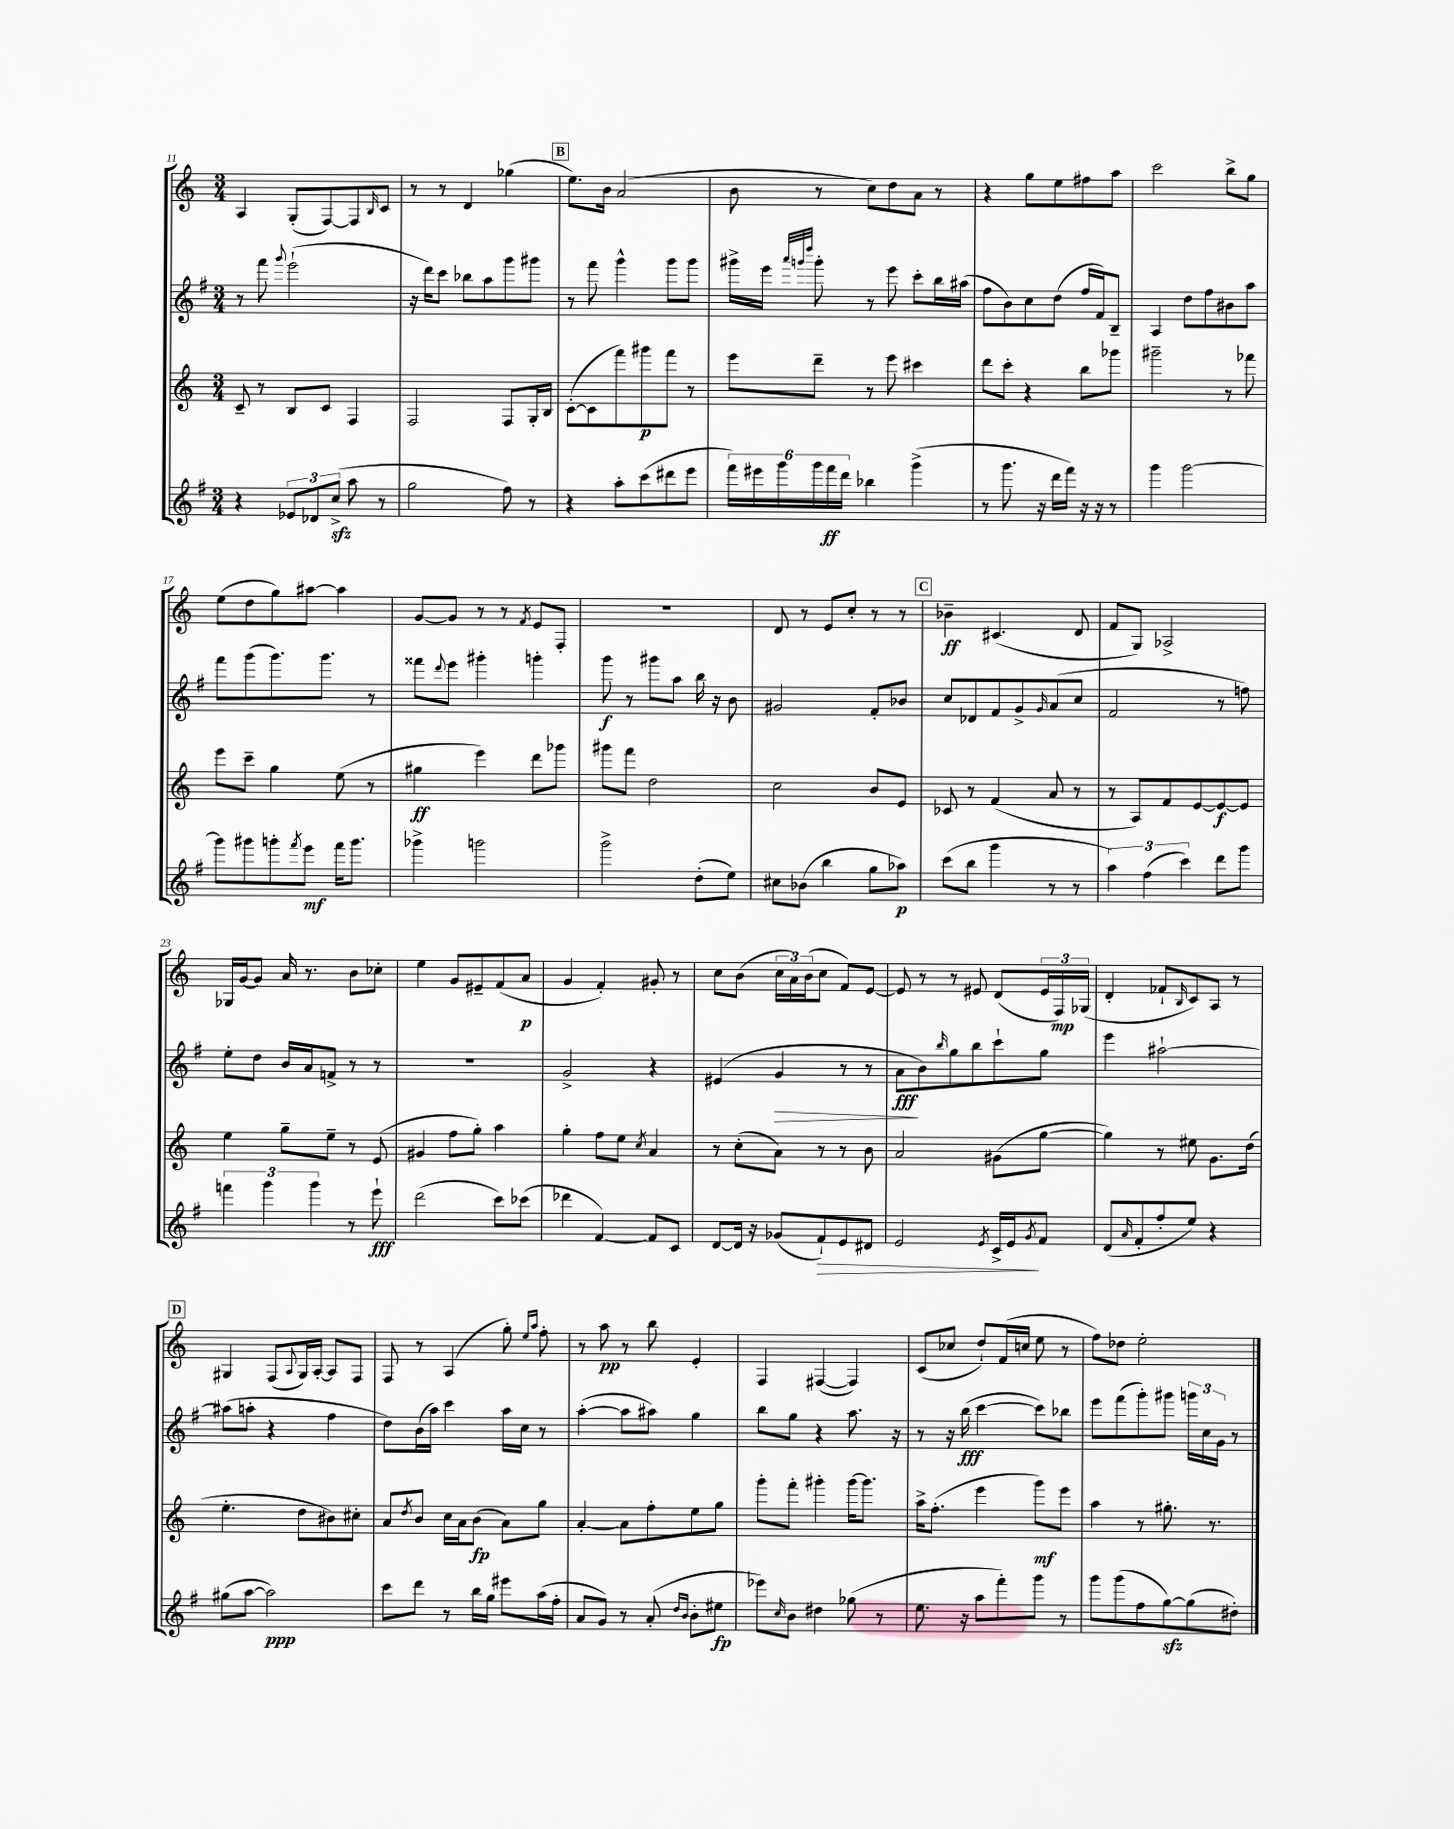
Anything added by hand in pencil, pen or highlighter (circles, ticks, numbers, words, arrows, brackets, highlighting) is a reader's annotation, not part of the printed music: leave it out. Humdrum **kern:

**kern	**kern	**kern	**kern
*staff4	*staff3	*staff2	*staff1
*clefG2	*clefG2	*clefG2	*clefG2
*k[f#]	*k[]	*k[f#]	*k[]
*M3/4	*M3/4	*M3/4	*M3/4
4r	8c~	8r	4A
.	8r	8fff#	.
.	.	8qqggg	.
12e-	8B	(2eee`	(8G'
12d-	.	.	.
.	8c	.	[8F)
(12cc^	.	.	.
8aa	4F	.	8F]
.	.	.	16qqB
8r	.	.	8c
=	=	=	=
2gg	2F	16r	8r
.	.	16ddd)	.
.	.	8ccc	8r
.	.	8bb-	4d
.	.	8aa	.
8ff#)	8F	8ggg	(4gg-
8r	16G'	8ggg#	.
.	16B	.	.
=	=	=	=
4r	([8c'	8r	8.ee)
.	8c]	8fff#	.
.	.	.	16b
8aa'	8fff)	4ggg^^	(2a
(8ccc	8ggg#	.	.
8ddd#	8fff	8ggg	.
8eee	8r	8ggg	.
=	=	=	=
24fff#)	8eee	16ggg#^	8b
24eee#	.	.	.
.	.	16eee	.
24ggg	.	.	.
.	.	32qqaaa	.
.	.	32qqggg	.
.	.	32qqdddd	.
24ggg	8ddd~	8ggg'	8r
24fff#	.	.	.
24ddd	.	.	.
4bb-	8r	8r	8cc)
.	8eee	8eee	8dd
(4ggg^	4ccc#	8ccc'	8a
.	.	16bb	8r
.	.	(16aa#	.
=	=	=	=
8r	8ddd	8ff#	4r
8.ggg	8ccc'	8b)	.
.	4r	8cc	8gg
16r	.	.	.
16ddd	.	(8dd	8ee
16fff#)	.	.	.
16r	8bb	16ff#	8ff#
16r	.	16f#)	.
8r	8ggg-	8B~	8aa
=	=	=	=
4ggg	2ggg#~	4A	2ccc
[2ggg	.	8dd	.
.	.	8ff#	.
.	8r	8b#	8bb^
.	8fff-	8aa	8gg
=	=	=	=
8ggg]	8eee	8fff#	(8ee
8ggg#	8ccc~	(8ggg	8dd
8ggg'	4gg	8.ggg)	8gg)
8qfff#	.	.	.
8eee	.	.	[8aa#
.	.	8.ggg	.
16fff#	(8ee	.	4aa#]
8.ggg	.	.	.
.	8r	8r	.
=	=	=	=
4ggg-^	4gg#	8fff##	[8g
.	.	8qqddd	.
.	.	8eee	8g]
2ggg	4eee)	4ggg#'	8r
.	.	.	8r
.	.	.	8qf
.	8ddd	4ggg'	8e
.	8ggg-	.	8F'
=	=	=	=
2ggg^	8ggg#	8ggg	2.r
.	8fff	8r	.
.	2dd	8ggg#	.
.	.	8aa	.
(8dd'	.	16bb	.
.	.	16r	.
8ee)	.	8b	.
=	=	=	=
8cc#	2cc	2g#	8d
(8b-	.	.	8r
4bb	.	.	8e
.	.	.	8cc'
8gg	8b	8f#'	8r
8aa-)	8e	8b-	8r
=	=	=	=
(8ccc	8c-	8cc	4b-~
8bb	8r	8d-	.
4ggg	(4f	8f#	(4.c#
.	.	8g^	.
.	.	16qqg	.
8r	8a	(8a	.
8r	8r	8cc	8d
=	=	=	=
6aa)	8r	2f#	8f
.	8A)	.	8G)
(6ff#	.	.	.
.	8f	.	2A-^
6ccc)	.	.	.
.	[8e	.	.
8ddd	8e_	8r	.
8ggg	8e]	8ff)	.
=	=	=	=
6fff	4ee	8ee'	16G-
.	.	.	[16g
.	.	8dd	8g]
6ggg	.	.	.
.	8gg~	16b	16a
.	.	16a	8.r
6ggg	.	.	.
.	8ee~	8f^	.
8r	8r	8r	8b
8eee`	(8e	8r	8cc-'
=	=	=	=
(2ddd	4g#	2.r	4ee
.	8ff	.	8g
.	8gg')	.	8e#~
8ccc)	4aa	.	(8f
(8ccc-	.	.	8a
=	=	=	=
4ddd-	4gg'	2g^	4g
[4f#)	8ff	.	4f')
.	8ee	.	.
.	8qcc	.	.
8f#]	4a	4r	8g#'
8c	.	.	8r
=	=	=	=
[8d	8r	(4e#	8cc
16d]	(8cc'	.	(8b
16r	.	.	.
(8g-	8a)	4g	24cc
.	.	.	24a)
.	.	.	(24b
8f#`)	8r	.	8cc
8e	8r	8r	8f)
8d#	8b	8r	[8e
=	=	=	=
2e	2a	8a	8e]
.	.	8b)	8r
.	.	16qqbb	.
.	.	8gg	8r
.	.	8bb	8e#
8qe	.	.	.
16c^	(8g#	8ccc`	(8d
16e	.	.	.
8qg	.	.	.
8f#	[8gg	8gg	24e#
.	.	.	24F)
.	.	.	(24G-
=	=	=	=
(8d	4gg])	4eee	4d'
16qqa	.	.	.
8f#'	.	.	.
8ff#'	8r	[2aa#`	8f-`
.	.	.	16qqB
8ee)	8ee#	.	8c)
4r	8.g	.	8A
.	.	.	8r
.	(16dd	.	.
=	=	=	=
(8gg#	4.ee'	(8aa#]	4G#
[8aa	.	8aa'	.
2aa])	.	4r	(8F
.	.	.	8qqA
.	8dd	.	16G#)
.	.	.	[16A'
.	8b#)	4ff#	8A]
.	8cc#'	.	8F
=	=	=	=
8ccc	8a	8dd)	8F
.	8qdd	.	.
8ddd	8b	(16b	8r
.	.	16aa)	.
8r	16cc	4ccc	(4A
.	16a	.	.
16bb	(8b	.	.
16gg	.	.	.
8eee#	8a)	16aa	8gg')
.	.	16cc	.
.	.	.	16qqee
.	.	.	16qqaa
(16aa	8gg	8r	8ff'
16ff#'	.	.	.
=	=	=	=
8a	[4a'	([4aa'	8r
8g)	.	.	8aa
8r	8a]	8aa]	8r
(8a'	8ff'	8aa#)	8bb
16qqdd	.	.	.
16qqb	.	.	.
8b'	8ee	4gg	4e'
8ee#	8gg	.	.
=	=	=	=
8eee-)	8ggg'	8bb	4F
16qqcc	.	.	.
8b	8fff'	8gg	.
4dd#	4ggg#'	4r	([4F#
(8gg-	[16ggg#	8.aa	4F#])
.	8.ggg#]	.	.
8r	.	.	.
.	.	16r	.
=	=	=	=
8.ee	16aa^	8r	(8c
.	(8.ff'	.	.
.	.	16r	8cc-
16r	.	(16bb	.
8aa	4eee	[4ccc	8dd`)
8fff#')	.	.	(16f
.	.	.	16cc
8ggg	8ggg)	8ccc])	8ee
8r	8eee	8bb-	8r
=	=	=	=
8ggg	4aa	8eee	8ff)
(8ggg	.	(8fff#	8dd-
8ff#	8r	8ggg')	2ee'
[8gg)	8.gg#'	8ggg#	.
(8gg]	.	24ggg	.
.	.	24cc	.
.	8.r	.	.
.	.	24g	.
8dd#')	.	8r	.
==	==	==	==
*-	*-	*-	*-
